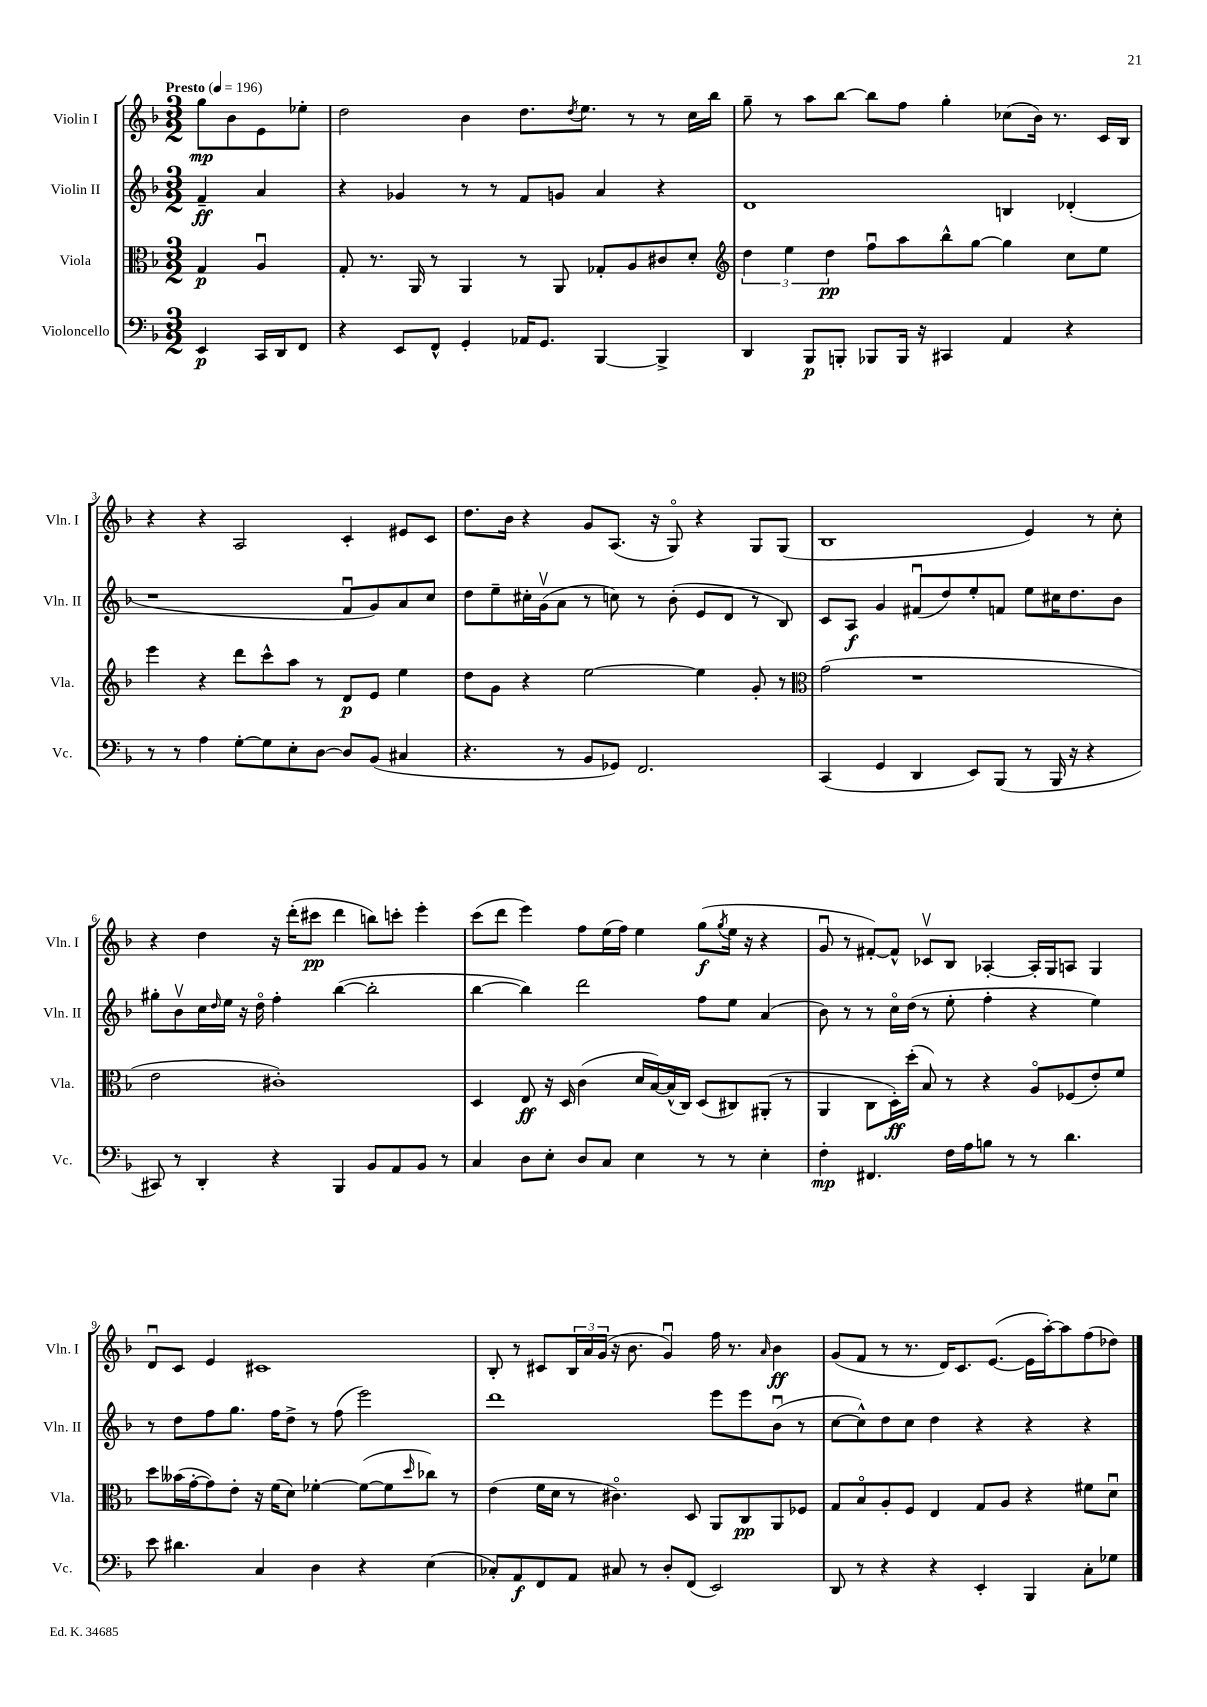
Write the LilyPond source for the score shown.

<<
\new StaffGroup <<
\new Staff = "s0" \with { instrumentName = "Violin I" shortInstrumentName = "Vln. I" } {
    \clef treble \key f \major \numericTimeSignature \time 3/2 \partial 2 \tempo "Presto" 4 = 196
    g''8\mp bes'8 e'8 ees''8-. |
    d''2 bes'4 d''8. \acciaccatura { d''8 } e''8. r8 r8 c''16 bes''16 |
    g''8-- r8 a''8 bes''8~ bes''8 f''8 g''4-. ces''8( bes'16) r8. c'16 bes16 |
    r4 r4 a2 c'4-. eis'8 c'8 |
    d''8. bes'16 r4 g'8 a8.( r16 g8\flageolet) r4 g8 g8( |
    bes1 e'4) r8 c''8-. |
    r4 d''4 r16 d'''16-.( cis'''8\pp d'''4 b''8) c'''8-. e'''4-. |
    c'''8( d'''8 e'''4) f''8 e''16( f''16) e''4 g''8\f( \acciaccatura { g''8 } e''16 r16 r4 |
    g'8\downbow r8 fis'8~-.) fis'8-^ ces'8\upbow bes8 aes4~-. aes16-. g16 a8 g4 |
    d'8\downbow c'8 e'4 cis'1 |
    bes8-. r8 cis'8 \tuplet 3/2 { bes16 a'16 g'16( } r16 bes'8. g'4\downbow) f''16 r8. \grace { a'16 } bes'4\ff |
    g'8( f'8 r8 r8. d'16) c'8. e'8.~( e'16 a''16~-.) a''8 f''8( des''8) \bar "|." |
}
\new Staff = "s1" \with { instrumentName = "Violin II" shortInstrumentName = "Vln. II" } {
    \clef treble \key f \major \numericTimeSignature \time 3/2 \partial 2
    f'4--\ff a'4 |
    r4 ges'4 r8 r8 f'8 g'8 a'4 r4 |
    d'1 b4 des'4-.( |
    r1 f'8\downbow g'8) a'8 c''8 |
    d''8 e''8-- cis''16-. g'16\upbow( a'8 r8 c''8) r8 bes'8-.( e'8 d'8 r8 bes8) |
    c'8 a8\f g'4 fis'8\downbow( d''8) e''8-. f'8 e''8 cis''16 d''8. bes'8 |
    gis''8-. bes'8\upbow c''16 \grace { d''16 } e''16 r16 d''16\flageolet f''4-. bes''4~( bes''2-. |
    bes''4~ bes''4) d'''2 f''8 e''8 a'4( |
    bes'8) r8 r8 c''16\flageolet d''16( r8 e''8-. f''4-. r4 e''4) |
    r8 d''8 f''8 g''8. f''16 d''8-> r8 f''8( e'''2) |
    d'''1 e'''8 e'''8 bes'8\downbow( r8 |
    c''8~ c''8-^) d''8 c''8 d''4 r4 r4 r4 \bar "|." |
}
\new Staff = "s2" \with { instrumentName = "Viola" shortInstrumentName = "Vla." } {
    \clef alto \key f \major \numericTimeSignature \time 3/2 \partial 2
    g4\p a4\downbow |
    g8-. r8. a,16 r8 a,4 r8 a,8 ges8-. a8 cis'8 d'8-. |
    \clef treble \tuplet 3/2 { d''4 e''4 d''4\pp } f''8\downbow a''8 bes''8-^ g''8~ g''4 c''8 e''8 |
    e'''4 r4 d'''8 c'''8-^ a''8 r8 d'8\p e'8 e''4 |
    d''8 g'8 r4 e''2~ e''4 g'8-. r8 |
    \clef alto g'2( r1 |
    e'2 cis'1-.) |
    d4 e8\ff r16 d16 c'4( d'16 bes16~) bes16-^( c16) d8( cis8) ais,8-.( r8 |
    a,4 c8 d16-.\ff) d''16-.( bes8) r8 r4 a8\flageolet fes8( e'8-.) f'8 |
    d''8 beses'16( g'16~-. g'8) e'8-. r16 f'16( d'8) fes'4~-. fes'8~( fes'8 \grace { d''16 } ces''8) r8 |
    e'4( f'16 d'16 r8 cis'4.\flageolet) d8 a,8 c8\pp a,8 fes8 |
    g8 bes8\flageolet a8-. f8 e4 g8 a8 r4 fis'8 d'8\downbow \bar "|." |
}
\new Staff = "s3" \with { instrumentName = "Violoncello" shortInstrumentName = "Vc." } {
    \clef bass \key f \major \numericTimeSignature \time 3/2 \partial 2
    e,4\p c,16 d,16 f,8 |
    r4 e,8 f,8-^ g,4-. aes,16 g,8. bes,,4~ bes,,4-> |
    d,4 bes,,8\p b,,8-. bes,,8 bes,,16 r16 cis,4 a,4 r4 |
    r8 r8 a4 g8~-. g8 e8-. d8~ d8 bes,8( cis4 |
    r4. r8 bes,8 ges,8) f,2. |
    c,4( g,4 d,4 e,8) bes,,8( r8 bes,,16 r16 r4 |
    cis,8) r8 d,4-. r4 bes,,4 bes,8 a,8 bes,8 r8 |
    c4 d8 e8-. d8 c8 e4 r8 r8 e4-. |
    f4-.\mp fis,4. f16 a16 b8 r8 r8 d'4. |
    e'8 dis'4. c4 d4 r4 e4( |
    ces8-.) a,8\f f,8 a,8 cis8 r8 d8-. f,8( e,2) |
    d,8 r8 r4 r4 e,4-. bes,,4 c8-. ges8 \bar "|." |
}
>>
>>
